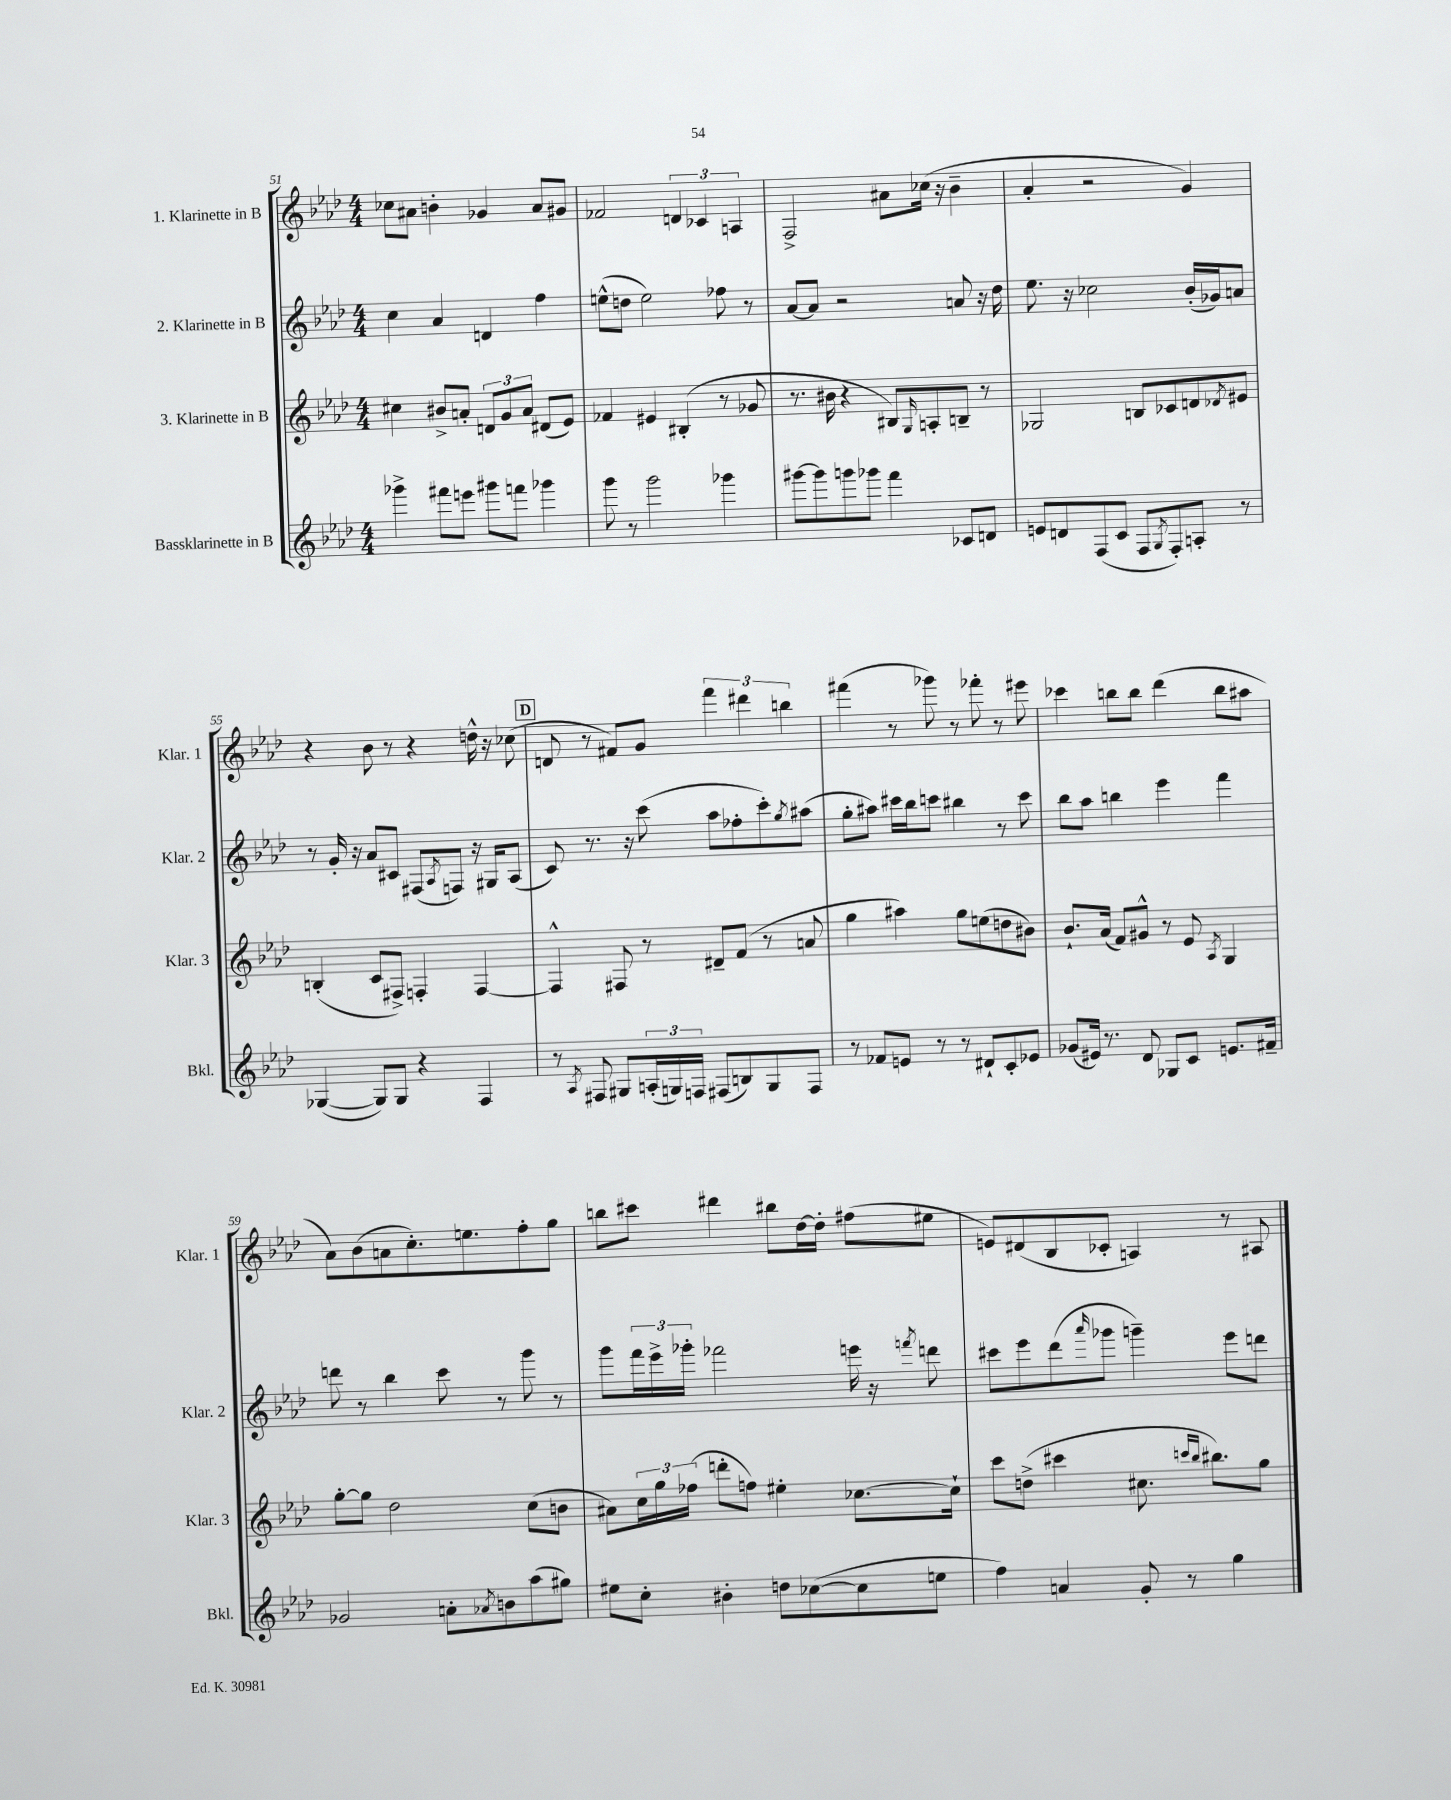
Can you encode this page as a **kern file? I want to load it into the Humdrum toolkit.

**kern	**kern	**kern	**kern
*staff4	*staff3	*staff2	*staff1
*clefG2	*clefG2	*clefG2	*clefG2
*k[b-e-a-d-]	*k[b-e-a-d-]	*k[b-e-a-d-]	*k[b-e-a-d-]
*M4/4	*M4/4	*M4/4	*M4/4
4ggg-^	4cc#	4cc	8cc-
.	.	.	8a#
8fff#	8b#^	4a-	4b'
8eee	8a'	.	.
8ggg#	12d	4d	4g-
.	12g	.	.
8fff	.	.	.
.	12a	.	.
4ggg-	(8d#	4ff	8a#
.	8e-)	.	8g#
=	=	=	=
8ggg	4f-	(8ee^^	2f-
8r	.	8dd	.
2ggg	4e#	2ee)	.
.	(4B#'	.	6d
.	.	.	6c-
4ggg-	8r	8ff-	.
.	.	.	6A
.	8g-	8r	.
=	=	=	=
[8ggg#	8.r	[8a-	2F^
8ggg#]	.	8a-]	.
.	16b#	.	.
8ggg	4r	2r	.
8ggg-	.	.	.
4fff	8B#)	.	8a#
.	16qqG	.	.
.	8A'	.	(16cc-
.	.	.	16r
8c-	8B~	8a	4b-~
8d	8r	16r	.
.	.	16dd-	.
=	=	=	=
8e	2G-	8.ee-	4a-'
8d	.	.	.
.	.	16r	.
(8F	.	2cc-	2r
8c	.	.	.
8F	8B	.	.
8qG	.	.	.
8F')	8c-	.	.
8A'	8d	(16b-'	4g)
.	.	16g-)	.
.	8qd-	.	.
8r	8e#	8a	.
=	=	=	=
([4G-	(4B'	8r	4r
.	.	16g'	.
.	.	16r	.
8G-])	8c	8a-	8b-
8G-	8F#^)	8c#	8r
4r	4F'	(8F#	4r
.	.	8qA-	.
.	.	8F)	.
4F	[4F	16r	16dd^^
.	.	16G#	16r
.	.	(8A-	(8cc-
=	=	=	=
8r	4F^^]	8c)	8d
8qA-	.	.	.
8F#	.	8.r	8r
8G#	8F#	.	8f#)
.	.	16r	.
(24A'	8r	(8ccc	8g
24G)	.	.	.
24F	.	.	.
(8F#	8d#~	8aa-	6fff
8B)	(8f	8ff-'	.
.	.	.	6ddd#
8G	8r	8ccc')	.
.	.	.	6bb
.	.	8qgg	.
8F#	8a	(8aa#	.
=	=	=	=
8r	4gg	8gg'	(4fff#
8f-	.	8aa#)	.
8e	4aa#)	16ccc#	8r
.	.	16bb-	.
8r	.	8ccc	8ggg-)
8r	8gg	4bb#	8r
8d#`	(8ee	.	8fff-'
8c'	8dd	8r	8r
8e-	8b#)	8ccc	8eee#
=	=	=	=
(8g-	8.b-`	8bb-	4ccc-
16e#)	.	8aa-	.
8.r	(16a-	.	.
.	8f)	4bb	8bb
8d-	8g#^^	.	8bb
8G-	8r	4eee-	(4ddd-
8c	8e-	.	.
.	8qA-	.	.
8.e	4G	4fff	8bb
.	.	.	8aa#
16f#~	.	.	.
=	=	=	=
2g-	[8gg'	8ddd	8a-)
.	8gg]	8r	(8b-
.	2dd-	4bb-	8a
.	.	.	8.cc')
8a'	.	8ccc	.
.	.	.	8.ee
8qa-	.	.	.
8b	.	8r	.
(8aa-	(8cc	8ggg	8ff'
8gg#)	8b	8r	8gg
=	=	=	=
8ee#	8a#)	8ggg	8bb
8cc'	24cc	24fff	8ccc#
.	24gg	24eee-^	.
.	(24ff-	24ggg-'	.
4b#'	8ddd'	2fff-	4ddd#
.	8ff)	.	.
8dd	4ee#'	.	8bb#
([8cc-	.	.	[16dd-
.	.	.	16dd-']
8cc-]	[8.cc-	16eee	(8ff#
.	.	16r	.
.	.	8qfff	.
8ee	.	8ddd	8ee#
.	16cc-`]	.	.
=	=	=	=
4ff)	8ccc	8ccc#	8e)
.	(8dd^	8eee-	(8d#
4a	4ccc#	(8ddd-	8B-
.	.	16qqaaa-	.
.	.	8ggg-	8c-'
8g'	8.cc#	4ggg~)	4A)
8r	.	.	.
.	16qqccc	.	.
.	16qqbb-	.	.
.	8.bb#)	.	.
4gg	.	8eee-	8r
.	8gg	8ddd	8A#
==	==	==	==
*-	*-	*-	*-
